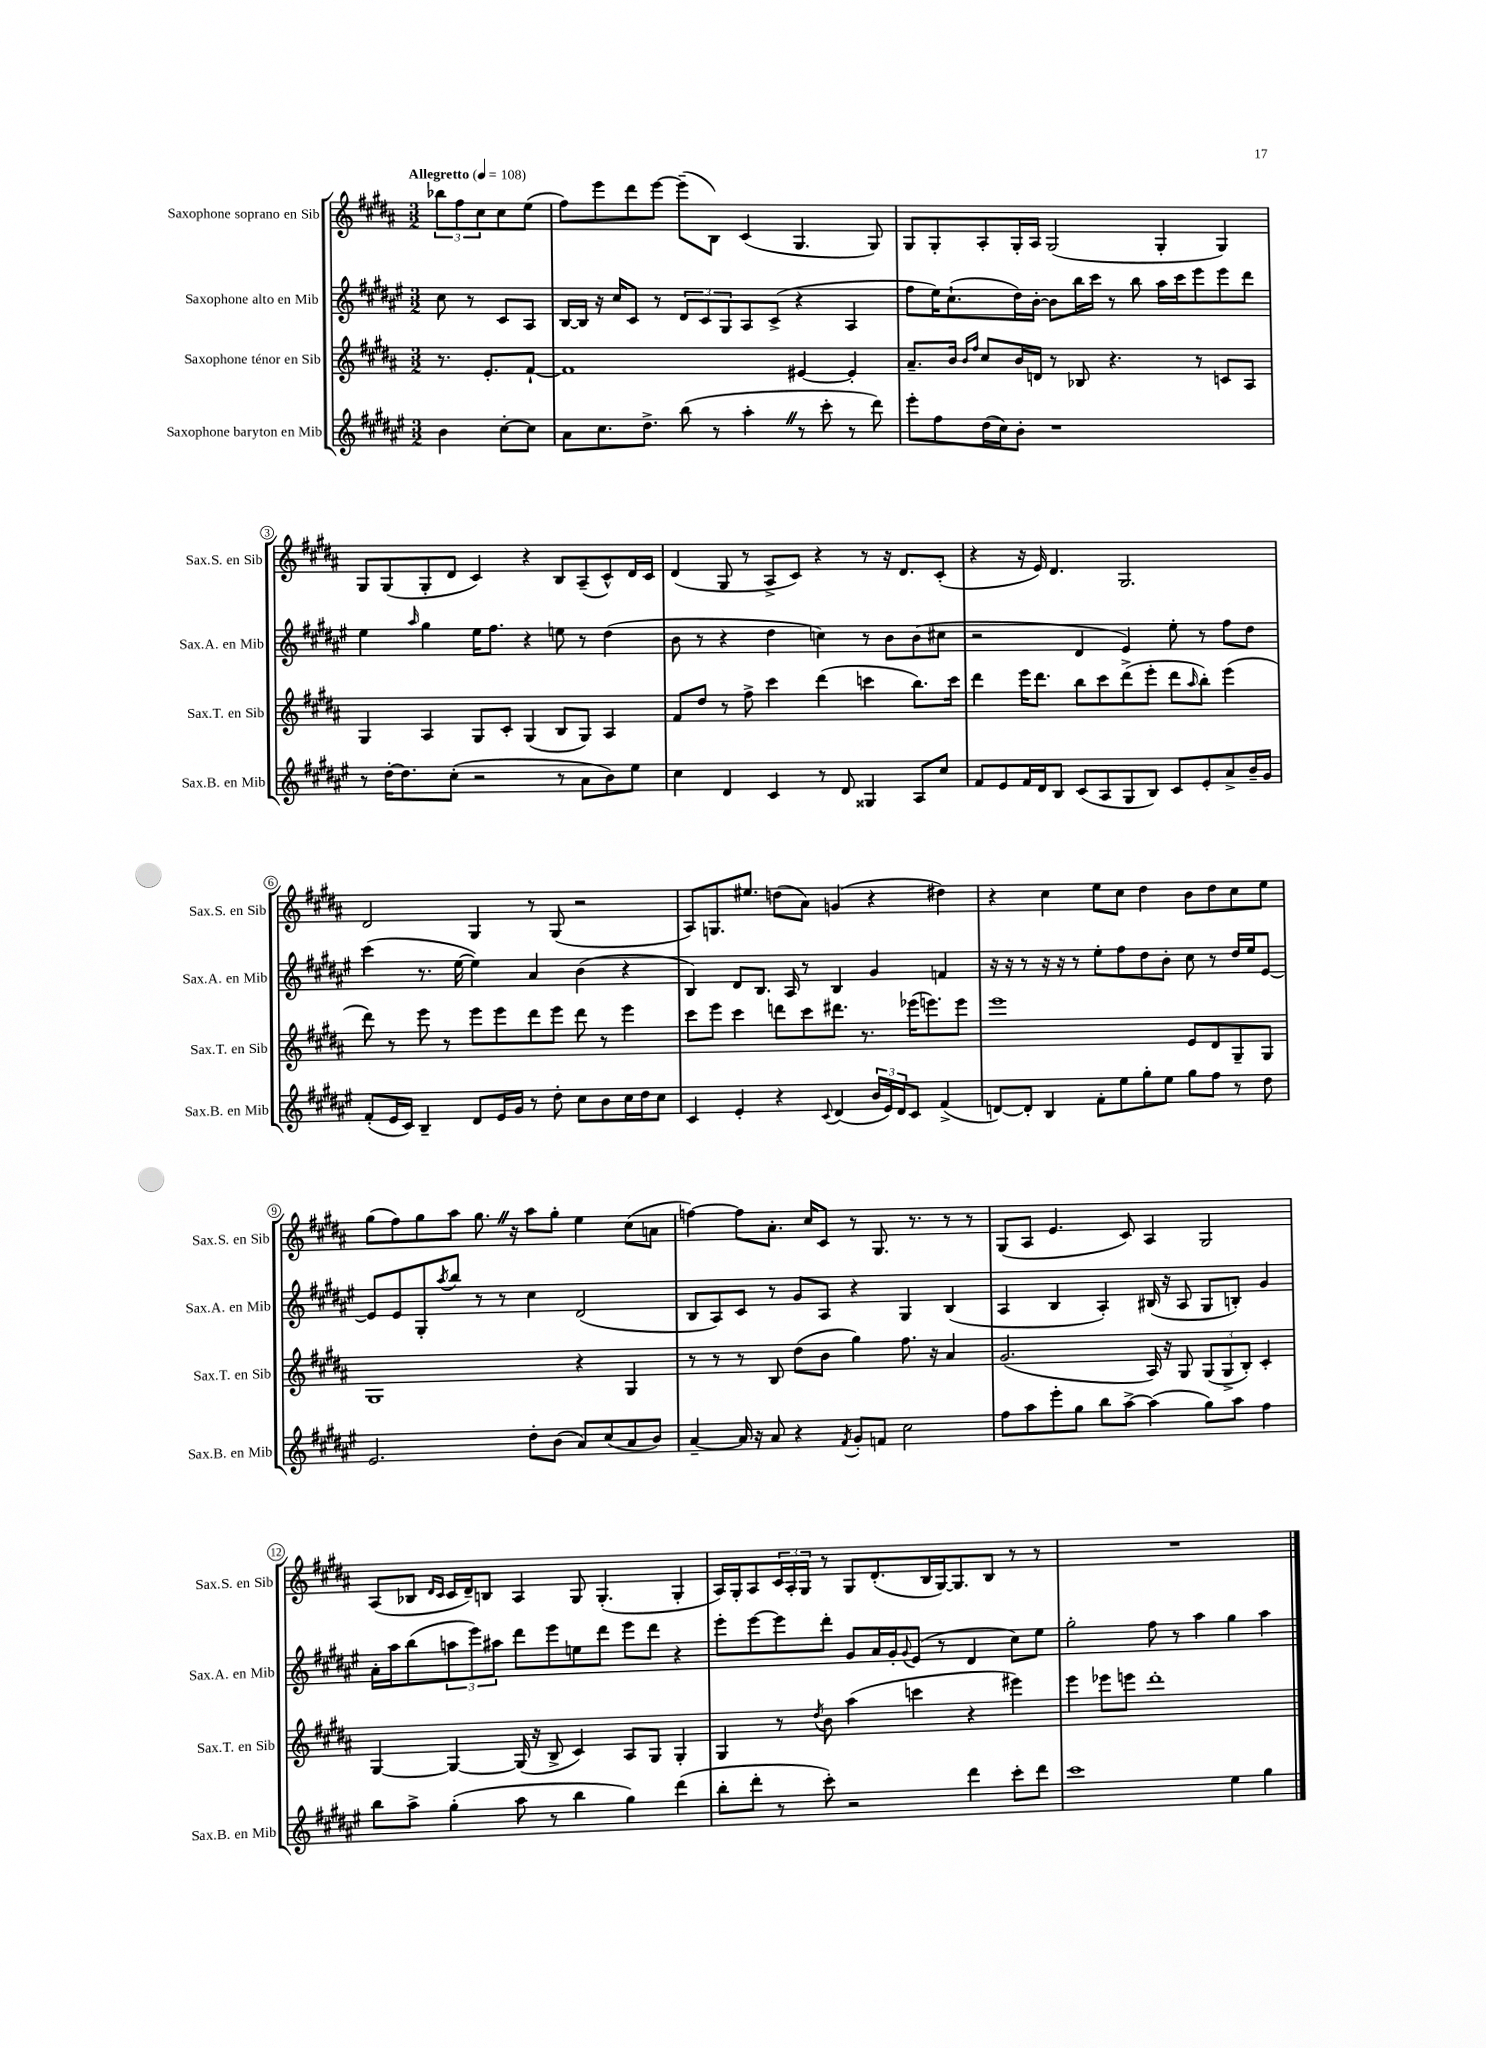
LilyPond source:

<<
\new StaffGroup <<
\new Staff = "s0" \with { instrumentName = "Saxophone soprano en Sib" shortInstrumentName = "Sax.S. en Sib" } {
    \clef treble \key b \major \numericTimeSignature \time 3/2 \partial 2 \tempo "Allegretto" 4 = 108
    \tuplet 3/2 { bes''8 fis''8 cis''8 } cis''8 e''8( |
    fis''8) e'''8 dis'''8 e'''8~ e'''8--( b8) cis'4( gis4. gis8) |
    gis8 gis8-. ais8-. gis16-. ais16 gis2( gis4-. gis4) |
    gis8 gis8( gis8-. dis'8 cis'4) r4 b8 ais8--( cis'8-^) dis'16 cis'16 |
    dis'4( gis8 r8 ais8-> cis'8) r4 r8 r16 dis'8. cis'8-.( |
    r4 r16 e'16) dis'4. gis2. |
    dis'2 gis4 r8 gis8( r2 |
    ais8) g8. eis''8. d''8( ais'8) g'4( r4 dis''4) |
    r4 cis''4 e''8 cis''8 dis''4 b'8 dis''8 cis''8 e''8 |
    gis''8( fis''8) gis''8 ais''8 gis''8. \once \override BreathingSign.text = \markup { \musicglyph "scripts.caesura.straight" } \breathe r16 ais''8 gis''8-. e''4 cis''8( a'8 |
    f''4~) f''8 ais'8.-. cis''16 cis'8 r8 gis8. r8. r8 r8 |
    gis8( ais8 e'4. cis'8) ais4 gis2 |
    ais8( bes8 \grace { dis'16 cis'16 } cis'16 dis'16--) b8 ais4 gis8 gis4.-.( gis4-. |
    ais16) gis16-. ais8 \tuplet 3/2 { cis'16 ais16-. gis16 } r8 gis8 dis'8.-.( b16 gis16~) gis8. b8 r8 r8 |
    R1. \bar "|." |
}
\new Staff = "s1" \with { instrumentName = "Saxophone alto en Mib" shortInstrumentName = "Sax.A. en Mib" } {
    \clef treble \key fis \major \numericTimeSignature \time 3/2 \partial 2
    cis''8 r8 cis'8 ais8 |
    b16~ b16 r16 cis''16 cis'8 r8 \tuplet 3/2 { dis'8 cis'8 gis8 } ais8 cis'8->( r4 ais4 |
    fis''8 eis''16) cis''8.-!( dis''16) b'16~-. b'8 b''16 cis'''16 r8 b''8 ais''16 cis'''16 eis'''8 eis'''8 dis'''8 |
    eis''4 \grace { ais''16 } gis''4 eis''16 fis''8. r4 e''8 r8 dis''4( |
    b'8 r8 r4 dis''4 c''4) r8 b'8 b'8( cis''8 |
    r2 dis'4 eis'4) eis''8-. r8 fis''8 dis''8 |
    cis'''4( r8. eis''16~ eis''4) ais'4 b'4( r4 |
    b4) dis'8 b8. ais16 r8 b4 gis'4 f'4 |
    r16 r16 r8 r16 r16 r8 eis''8-. fis''8 dis''8 b'8-. cis''8 r8 dis''16 eis''16 eis'8~ |
    eis'8 eis'8 gis8-. \acciaccatura { ais''8 } b''8 r8 r8 cis''4 dis'2( |
    b8 ais8) cis'8 r8 gis'8 ais8 r4 gis4 b4( |
    ais4 b4 ais4-.) bis16( r16 ais8 gis8 b8-.) gis'4 |
    ais'16-. ais''16 b''8( \tuplet 3/2 { a''8 eis'''8) ais''8 } dis'''8 eis'''8 e''8 dis'''8 eis'''8 dis'''8 r4 |
    eis'''8-. eis'''8~ eis'''8 dis'''8-. gis'8 ais'16 gis'16-. \appoggiatura { gis'8 } eis'8( r8 dis'4 cis''8) eis''8 |
    gis''2-. fis''8 r8 ais''4 gis''4 ais''4 \bar "|." |
}
\new Staff = "s2" \with { instrumentName = "Saxophone ténor en Sib" shortInstrumentName = "Sax.T. en Sib" } {
    \clef treble \key b \major \numericTimeSignature \time 3/2 \partial 2
    r8. e'8.-. fis'8~-! |
    fis'1 eis'4~ eis'4-. |
    ais'8.-- b'16 \grace { b'16 fis''16 } cis''8 b'16 d'16 r8 bes8 r4. r8 c'8 ais8 |
    gis4 ais4 gis8 cis'8-. gis4( b8 gis8) ais4 |
    fis'8 dis''8 r8 fis''8-> cis'''4 dis'''4( c'''4 b''8.) c'''16 |
    dis'''4 e'''16 dis'''8. b''8 cis'''8 dis'''8->( e'''8-. dis'''8 \grace { ais''16 } b''8-.) e'''4( |
    dis'''8) r8 e'''8 r8 e'''8 e'''8 dis'''8 e'''8 dis'''8 r8 e'''4 |
    cis'''8 e'''8 cis'''4 d'''8 cis'''8 dis'''8. r8. ees'''16( e'''8.) e'''8 |
    e'''1 e'8 dis'8 gis8-- gis8 |
    gis1 r4 gis4 |
    r8 r8 r8 b8 dis''8( b'8 gis''4) fis''8. r16 ais'4 |
    gis'2.( ais16) r16 gis8 \tuplet 3/2 { gis8( gis8-> b8-.) } cis'4-. |
    gis4~ gis4~ gis16( r16 b8-> cis'4) ais8 gis8 gis4-. |
    gis4 r8 \acciaccatura { dis''8 } b'8 ais''4( c'''4 r4 eis'''4) |
    e'''4 ees'''8 e'''8 dis'''1-. \bar "|." |
}
\new Staff = "s3" \with { instrumentName = "Saxophone baryton en Mib" shortInstrumentName = "Sax.B. en Mib" } {
    \clef treble \key fis \major \numericTimeSignature \time 3/2 \partial 2
    b'4 cis''8~-. cis''8 |
    ais'8 cis''8. dis''8.-> b''8( r8 ais''4-. \once \override BreathingSign.text = \markup { \musicglyph "scripts.caesura.straight" } \breathe r8 cis'''8-. r8 dis'''8) |
    eis'''8-. fis''8 dis''16( cis''16) b'8-. r1 |
    r8 dis''16~-. dis''8. cis''8-.( r2 r8 ais'8 b'8) eis''8 |
    cis''4 dis'4 cis'4 r8 dis'8 gisis4 ais8 cis''8 |
    fis'8 eis'8 fis'16 dis'16 b8 cis'8( ais8 gis8 b8) cis'8 eis'8-. ais'8-> b'16-- gis'16 |
    fis'8-.( eis'16 cis'16) b4-- dis'8 eis'16 gis'16 r8 dis''8-. cis''8 b'8 cis''16 dis''16 cis''8 |
    cis'4 eis'4-. r4 \appoggiatura { cis'8 } dis'4( \tuplet 3/2 { b'16 eis'16) dis'16 } cis'8 fis'4->( |
    d'8~) d'8-. b4 fis'8-. eis''8 gis''8-. eis''8 gis''8 fis''8 r8 dis''8 |
    eis'2. dis''8-. b'8( ais'8) cis''8( ais'8 b'8) |
    ais'4~-- ais'16 r16 ais'8 r4 \acciaccatura { fis'8 } gis'8-. f'8 cis''2 |
    fis''8 ais''8 eis'''8-. gis''8 b''8 ais''8~-> ais''4( gis''8) ais''8 fis''4 |
    b''8 ais''8-> gis''4-.( ais''8 r8 b''4 gis''4) dis'''4( |
    b''8-. dis'''8-. r8 cis'''8-.) r2 dis'''4 cis'''8-. dis'''8 |
    cis'''1 eis''4 gis''4 \bar "|." |
}
>>
>>
\layout { \context { \Score \override BarNumber.stencil = #(make-stencil-circler 0.1 0.3 ly:text-interface::print) } }
